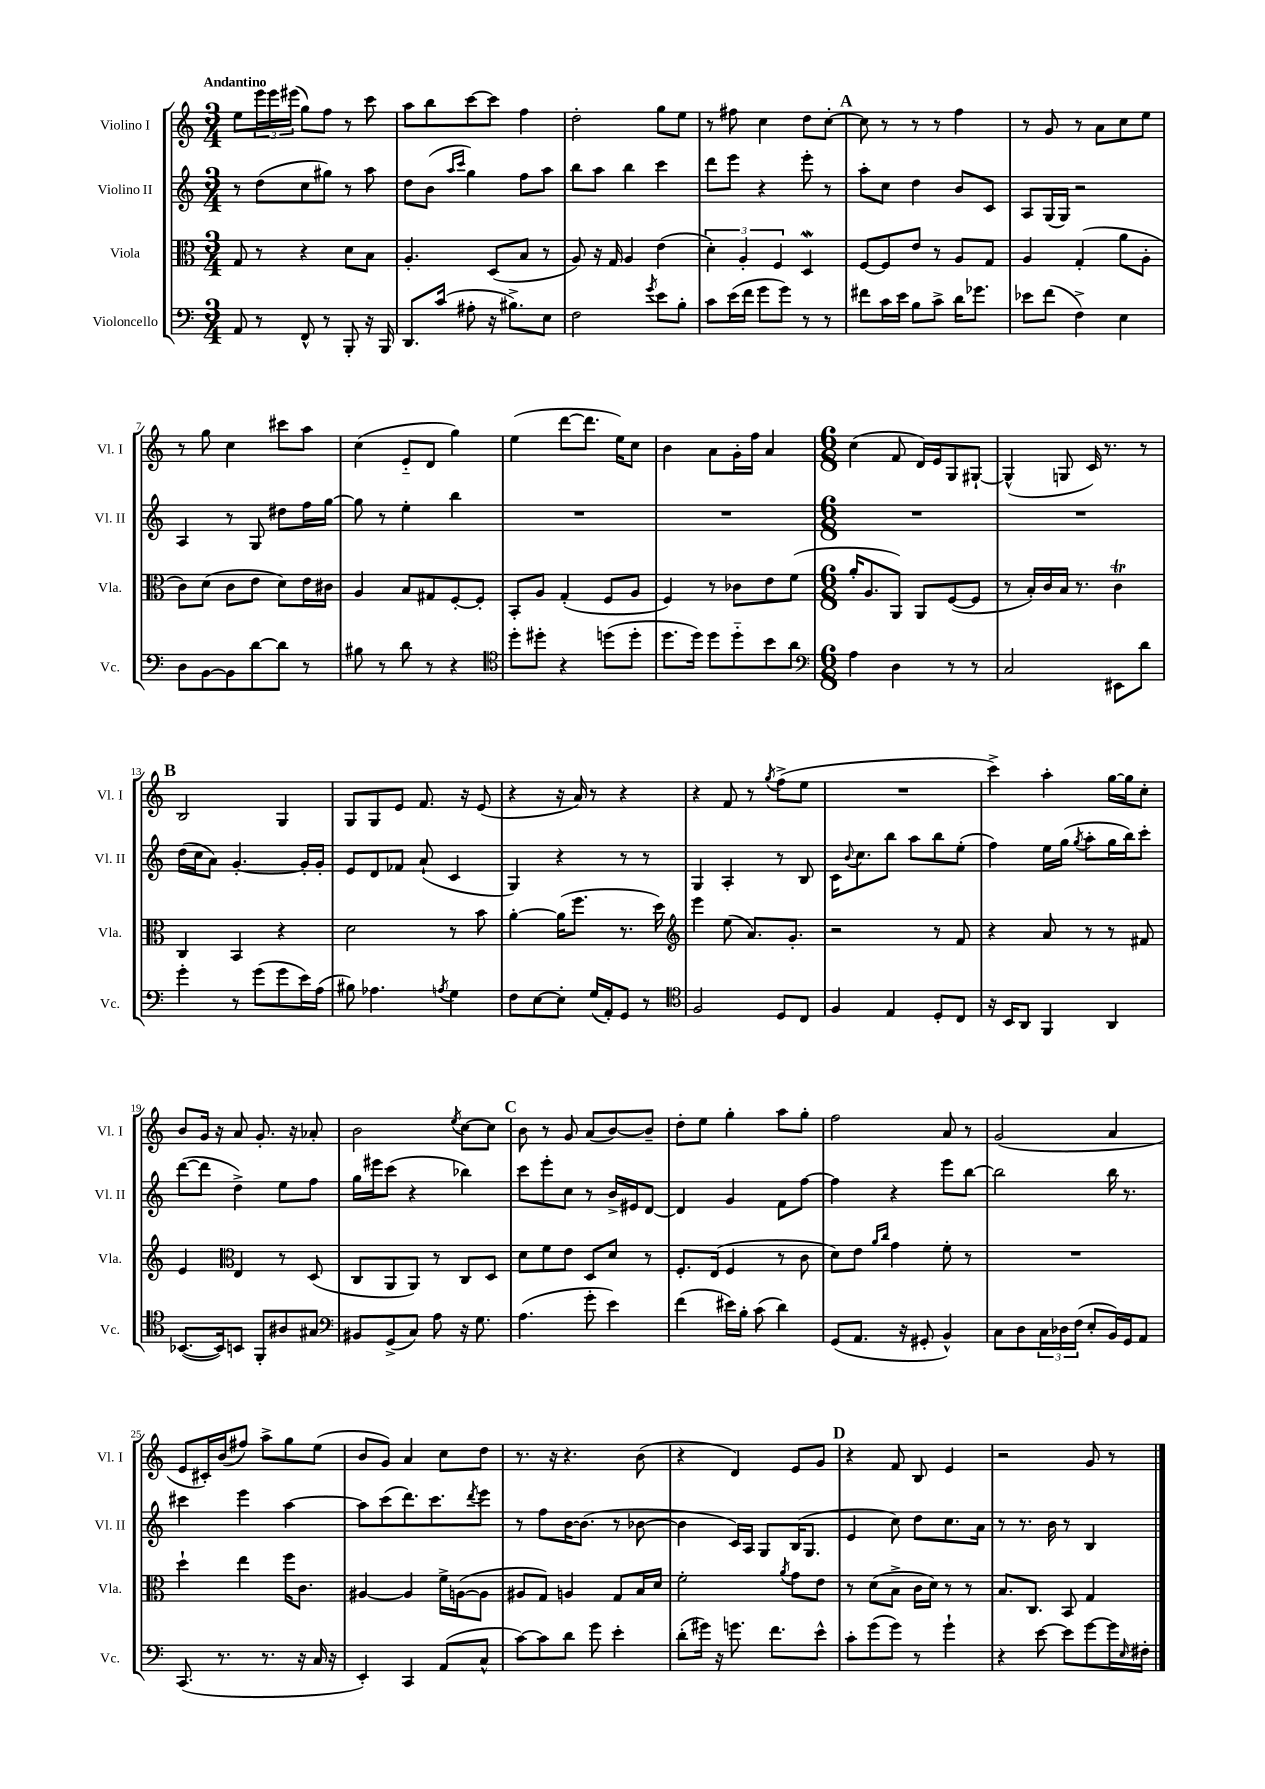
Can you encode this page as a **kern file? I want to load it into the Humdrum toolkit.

**kern	**kern	**kern	**kern
*staff4	*staff3	*staff2	*staff1
*clefF4	*clefC3	*clefG2	*clefG2
*k[]	*k[]	*k[]	*k[]
*M3/4	*M3/4	*M3/4	*M3/4
8AA	8G	8r	8ee
8r	8r	(8dd	24eee
.	.	.	24eee
.	.	.	(24eee#
8FF^^	4r	8cc	8gg)
8r	.	8gg#)	8ff
8BBB'	8d	8r	8r
16r	8B	8aa	8ccc
16BBB	.	.	.
=	=	=	=
8.DD	4.A'	8dd	8aa
.	.	(8b	8bb
(16c	.	.	.
.	.	16qqaa	.
.	.	16qqccc	.
8A#'	.	4gg)	[8ccc
16r	(8D	.	8ccc]
8.B#^)	.	.	.
.	8B	8ff	4ff
8E	8r	8aa	.
=	=	=	=
2F	8A)	8bb	2dd'
.	16r	8aa	.
.	16G	.	.
.	4A	4bb	.
8qg	.	.	.
8e	(4e	4ccc	8gg
8B'	.	.	8ee
=	=	=	=
8c	6d')	8ddd	8r
(16e	.	8eee	8ff#
.	6A'	.	.
16f	.	.	.
8g	.	4r	4cc
.	6F	.	.
8g)	.	.	.
8r	4D	8eee'	8dd
8r	.	8r	[8cc'
=	=	=	=
8f#	[8F	8aa'	8cc]
16c	8F]	8cc	8r
16e	.	.	.
8B	8e	4dd	8r
8c^	8r	.	8r
16d	8A	8b	4ff
8.g-	.	.	.
.	8G	8c	.
=	=	=	=
8e-	4A	8A	8r
(8f	.	(16G	8g
.	.	16G)	.
4F^)	(4G'	2r	8r
.	.	.	8a
4E	8a	.	8cc
.	8A'	.	8ee
=	=	=	=
8D	8c)	4A	8r
[8BB	(8d	.	8gg
8BB]	8c	8r	4cc
[8d	8e	8G	.
8d]	8d)	8dd#	8ccc#
8r	16e	16ff	8aa
.	16c#	[16gg	.
=	=	=	=
8B#	4A	8gg]	(4cc
8r	.	8r	.
8d	8B	4ee'	8e'~
8r	8G#	.	8d
4r	[8F'	4bb	4gg)
.	8F']	.	.
=	=	=	=
*clefC4	*	*	*
8dd'	8BB'	2.r	(4ee
8dd#'	8A	.	.
4r	(4G'	.	[8ddd
.	.	.	8.ddd]
(8dd	8F	.	.
.	.	.	16ee)
8dd'	8A	.	8cc
=	=	=	=
8.dd	4F)	2.r	4b
16dd)	.	.	.
8dd	8r	.	8a
8dd'~	8c-	.	16g'
.	.	.	16ff
8b	8e	.	4a
8a	(8f	.	.
=	=	=	=
*clefF4	*	*	*
*M6/8	*M6/8	*M6/8	*M6/8
4A	16a'	2.r	(4cc
.	8.A	.	.
4D	8AA)	.	8f
.	8AA	.	16d)
.	.	.	16e
8r	([8F	.	8G
8r	8F]	.	[8G#`
=	=	=	=
2C	8r	2.r	(4G#^^]
.	16B')	.	.
.	16c	.	.
.	16B	.	8G
.	8.r	.	.
.	.	.	16c)
.	.	.	8.r
8EE#	4c	.	.
8d	.	.	8r
=	=	=	=
4g'	4C	(16dd	2B
.	.	16cc	.
.	.	8a)	.
8r	4BB	[4.g'	.
(8g	.	.	.
8g	4r	.	4G
16e)	.	16g']	.
(16A	.	16g'	.
=	=	=	=
8B#)	2d	8e	8G
4.A-	.	8d	8G
.	.	8f-	8e
.	.	(8a`	8.f
8qA	.	.	.
4G	8r	4c	.
.	.	.	16r
.	8b	.	(8e
=	=	=	=
8F	[4a'	4G)	4r
[8E	.	.	.
8E']	(16a]	4r	16r
.	8.ff	.	16a)
(16G	.	.	8r
16AA')	.	.	.
8GG	8.r	8r	4r
8r	.	8r	.
.	16dd)	.	.
=	=	=	=
*clefC4	*clefG2	*	*
2F	4eee	4G	4r
.	(8ee	4A'	8f
.	8.a)	.	8r
.	.	.	8qgg
8D	.	8r	(8ff^
.	8.g'	.	.
8C	.	8B	8ee
=	=	=	=
4F	2r	16c	2.r
.	.	8qqb	.
.	.	8.cc	.
4E	.	8bb	.
.	.	8aa	.
8D'	8r	8bb	.
8C	8f	(8ee'	.
=	=	=	=
16r	4r	4ff)	4ccc^)
16BB	.	.	.
8AA	.	.	.
4FF	8a	16ee	4aa'
.	.	(16gg	.
.	.	8qgg	.
.	8r	8aa'	.
4AA	8r	16gg	[16gg
.	.	16bb)	16gg]
.	8f#	8ccc'	8cc'
=	=	=	=
([8.BB-	4e	([8ddd	8b
.	.	8ddd]	16g
16BB-])	.	.	16r
*	*clefC3	*	*
8BB	4E	4dd^)	8a
8FF'	.	.	8.g'
8A#	8r	8ee	.
.	.	.	16r
8G#	(8D	8ff	8a-'
=	=	=	=
*clefF4	*	*	*
8BB#	8C	16gg	2b
.	.	16eee#	.
(8GG^	8AA	(8ccc	.
8C)	8AA)	4r	.
8A	8r	.	.
.	.	.	8qee
16r	8C	4bb-)	[8cc
8.G	.	.	.
.	8D	.	8cc]
=	=	=	=
(4.A	8d	8ccc	8b
.	8f	8eee'	8r
.	8e	8cc	8g
8g'	8D	8r	(8a
4e)	8d	16b^	[8b)
.	.	16e#	.
.	8r	[8d	8b~]
=	=	=	=
(4f	8.F'	4d]	8dd'
.	.	.	8ee
.	(16E	.	.
16e#)	4F	4g	4gg'
16B'	.	.	.
(8c	.	.	.
4d)	8r	8f	8aa
.	8c	[8ff	8gg'
=	=	=	=
(8GG	8d)	4ff]	2ff
8.AA	8e	.	.
.	16qqa	.	.
.	16qqcc	.	.
.	4g	4r	.
16r	.	.	.
8GG#'	.	.	.
4BB^^)	8f'	8eee	8a
.	8r	[8bb	8r
=	=	=	=
8C	2.r	2bb]	(2g
8D	.	.	.
24C	.	.	.
24D-	.	.	.
(24F	.	.	.
8E'	.	.	.
16BB)	.	16bb	4a
16GG	.	8.r	.
8AA	.	.	.
=	=	=	=
(8.CC	4dd`	4ccc#	8e
.	.	.	16c#')
8.r	.	.	(16b
.	4ee	4eee	8ff#)
8.r	.	.	8aa^
.	16ff	[4aa	8gg
16r	8.c	.	.
16C	.	.	(8ee
16r	.	.	.
=	=	=	=
4EE')	[4A#	8aa]	8b
.	.	(8ccc	8g)
4CC	4A#]	8.ddd)	4a
.	.	8.ccc	.
(8AA	16f^	.	8cc
.	([16A	.	.
.	.	8qddd	.
8C^^	8A]	8eee	8dd
=	=	=	=
[8c)	8A#	8r	8.r
8c]	8G)	8ff	.
.	.	.	16r
8d	4A	[16b	4.r
.	.	(8.b]	.
8g	.	.	.
4e'	8G	8r	.
.	16B	[8b-	(8b
.	16d	.	.
=	=	=	=
(8d'	2f'	4b-]	4r
16g#)	.	.	.
16r	.	.	.
8.g	.	16c)	4d)
.	.	16A	.
.	.	8G	.
8.f	.	.	.
.	8qa	.	.
.	8g	(16B	8e
.	.	8.G	.
8e^^	8e	.	8g
=	=	=	=
8c'	8r	4e	4r
(8g	(8d	.	.
8g)	8B^	8cc)	8f
8r	16c	8dd	8B
.	16d)	.	.
4g`	8r	8.cc	4e
.	8r	.	.
.	.	16a	.
=	=	=	=
4r	8.B	8r	2r
.	.	8.r	.
.	8.C	.	.
[8e	.	.	.
.	.	16b	.
8e]	8BB	8r	.
[8g	4G	4B	8g
16g]	.	.	8r
16qqE	.	.	.
16F#'	.	.	.
==	==	==	==
*-	*-	*-	*-
